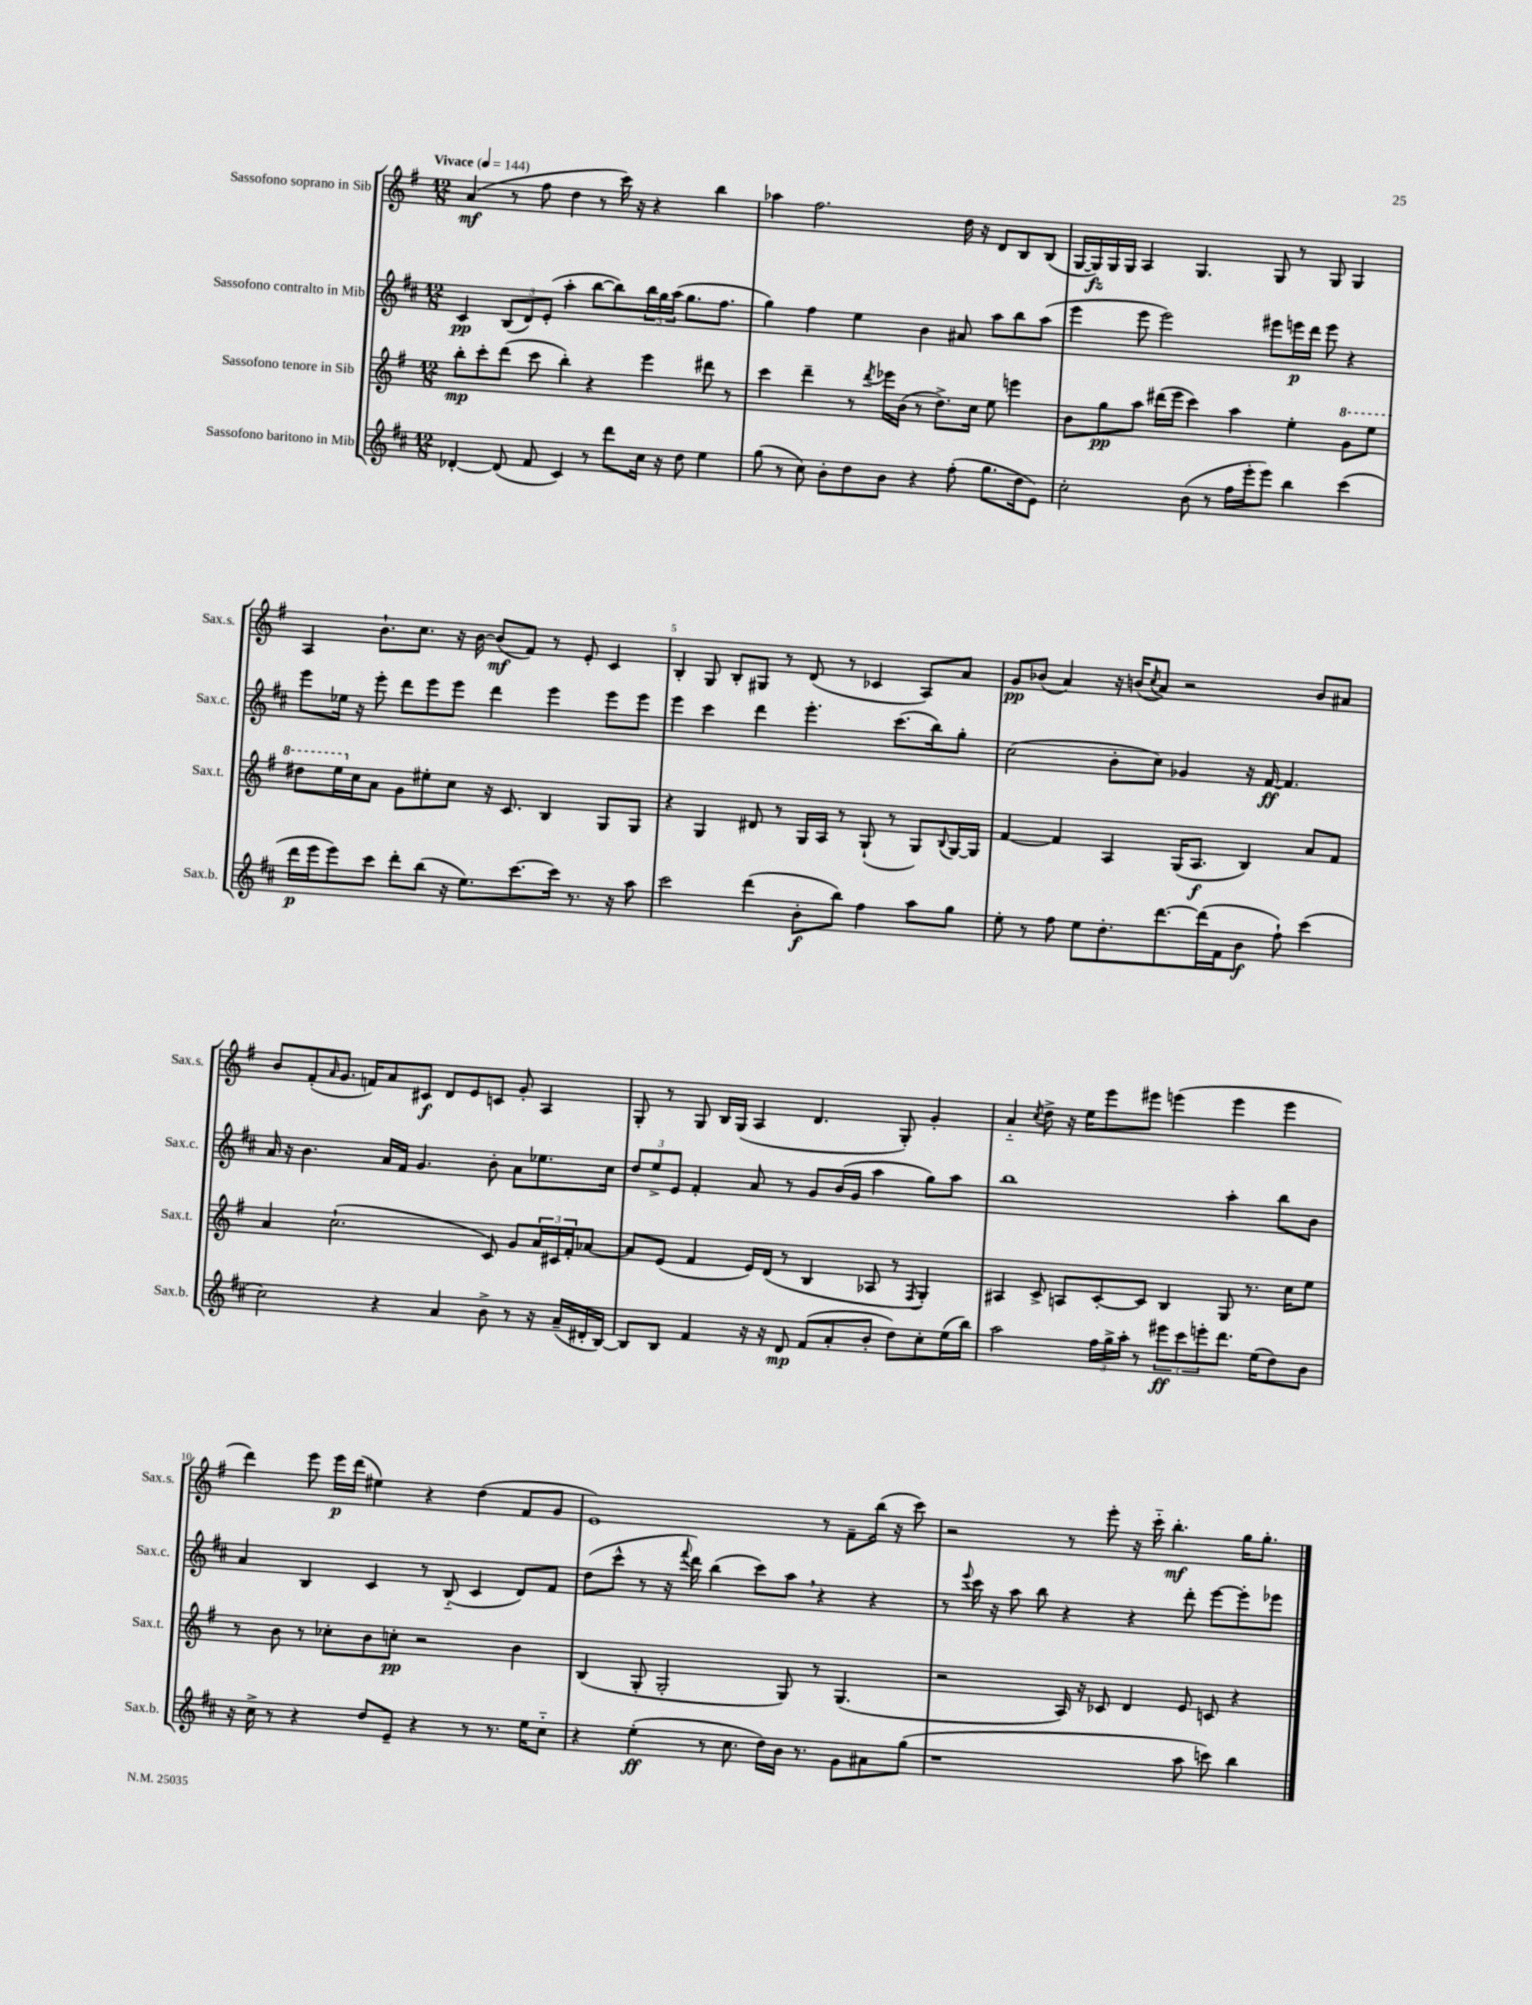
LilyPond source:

<<
\new StaffGroup <<
\new Staff = "s0" \with { instrumentName = "Sassofono soprano in Sib" shortInstrumentName = "Sax.s." } {
    \clef treble \key g \major \numericTimeSignature \time 12/8 \tempo "Vivace" 4 = 144
    a'4\mf( r8 fis''8 d''4 r8 c'''16) r16 r4 b''4 |
    aes''4 fis''2. d''16 r16 d'8 b8 b8( |
    g16~ g16\fz) g16 g16 a4 g4. g8 r8 g8 g4 |
    a4 b'8.-! c''8. r16 b'16~ b'8\mf( fis'8) r8 e'8-. c'4 |
    b4-. g8 b8-. gis8 r8 d'8( r8 ces'4 a8) a'8 |
    g'8\pp bes'8( a'4) r16 b'16( \acciaccatura { c''8 } a'8) r2 b'8 ais'8 |
    b'8 fis'8-.( \grace { a'16 } g'8. f'16) a'8 cis'8\f d'8 e'8 c'8 g'8-. a4 |
    g8-. r8 g8 b16 g16( a4 d'4. g8-.) g'4-. |
    a'4-_ \acciaccatura { c''8 } d''8-> r16 e''16 e'''8 eis'''8 e'''4( e'''4 e'''4 |
    d'''4) e'''8 e'''16\p d'''16( eis''4) r4 d''4( fis'8 g'8 |
    e'1) r8 fis'8-- b''16( r16 c'''8) |
    r2 r8 e'''8-. r16 c'''16-_ b''4.-.\mf g''16 g''8.-. \bar "|." |
}
\new Staff = "s1" \with { instrumentName = "Sassofono contralto in Mib" shortInstrumentName = "Sax.c." } {
    \clef treble \key d \major \numericTimeSignature \time 12/8
    cis'4\pp \tuplet 3/2 { b8( d'8) e'8-.( } a''4-. b''8~ b''8) \tuplet 3/2 { b''16 g''16 a''16( } g''8. fis''8. |
    g''4) fis''4 e''4 b'4 ais'8 a''8 b''8 a''8( |
    e'''4 e'''8 e'''2) eis'''8 e'''16\p d'''16 e'''8 r4 |
    e'''8 ees''16 r16 e'''8-. d'''8 e'''8 e'''8 d'''4 e'''4 e'''8 e'''8 |
    e'''4 cis'''4 d'''4 e'''4.-. cis'''8.( b''16) g''8-. |
    cis''2( b'8-. cis''8) ges'4 r16 fis'16~\ff fis'4. |
    a'16 r16 b'4. a'16 fis'16 g'4. b'8-. a'8 ees''8. cis''16 |
    \tuplet 3/2 { d''8 e''8-> e'8 } fis'4-. a'8 r8 g'8 b'16( g'16 a''4 g''8) a''8 |
    b''1 a''4-. b''8 b'8 |
    a'4 b4 cis'4 r8 b8-_( cis'4 d'8) fis'8 |
    d''8( cis'''8-^ r8 r16 \appoggiatura { fis'''8 } d'''16) b''4( cis'''8) a''8 \breathe r4 r4 |
    r8 \appoggiatura { e'''8 } cis'''16 r16 a''8 b''8 r4 r4 d'''8-. e'''8~ e'''8-. ees'''8 \bar "|." |
}
\new Staff = "s2" \with { instrumentName = "Sassofono tenore in Sib" shortInstrumentName = "Sax.t." } {
    \clef treble \key g \major \numericTimeSignature \time 12/8
    b''8-.\mp c'''8-. d'''8( c'''8 b''4-.) r4 e'''4 dis'''8 r8 |
    c'''4 d'''4-- r8 \acciaccatura { d'''8 } ees'''16 b'16( r8 d''8.->) c''16 e''8 e'''4 |
    b'8 g''8\pp a''8 dis'''16( e'''16 c'''4) a''4 e''4-. \ottava #1 g''8 e'''8 |
    dis'''8 e'''16 \ottava #0 c''16 a'8 g'8 eis''8-. c''8 r16 c'8. b4 g8 g8 |
    r4 g4 dis'8 r8 g16 a16 r8 g8-!( r8 g8) \appoggiatura { b8 } g16~ g16 |
    fis'4~ fis'4 a4 g16( a8.\f b4) a'8 fis'8 |
    a'4 c''2.-!( c'8) g'8 \tuplet 3/2 { a'16 cis'16 fis'16-. } aes'8~ |
    aes'8 e'8( fis'4 e'16) d'16( r8 b4 aes8 r8 \acciaccatura { fis8 } g4-.) |
    ais4 c'8-> a8 c'8~-. c'8 b4 g8 r8. c''16 e''8 |
    r8 b'8 r8 ces''8-. b'8 c''8-.\pp r2 b'4 |
    b4( g8-. g2-. g8) r8 g4.( |
    r2 a16) r16 ces'8 d'4 e'8 c'8 r4 \bar "|." |
}
\new Staff = "s3" \with { instrumentName = "Sassofono baritono in Mib" shortInstrumentName = "Sax.b." } {
    \clef treble \key d \major \numericTimeSignature \time 12/8
    des'4~-. des'8( fis'8 cis'4) r8 d'''8 cis''16 r16 d''8 e''4 |
    g''8( r8 cis''8) b'8-. d''8 b'8 r4 fis''8-.( g''8. d''16 e'8) |
    cis''2-. b'8( r8 fis''16 e'''16-. e'''8) b''4 cis'''4( |
    d'''16\p e'''16 e'''8) cis'''8 d'''8-. b''8( r16 e''8.) cis'''8.~ cis'''16 r8. r16 a''8 |
    cis'''2 d'''4( b'8-.\f b''8) fis''4 a''8 g''8 |
    e''8-. r8 fis''8 e''8 d''8.-. d'''8.~ d'''16( fis'16 b'8\f fis''8-!) cis'''4( |
    cis''2) r4 a'4 b'8-> r8 r16 a'16--( dis'16-. b16~) |
    b8 b8 fis'4 r16 r16 d'8\mp fis'8( a'8-. b'8-. d''8) cis''8-. e''16( b''16) |
    a''2 \tuplet 3/2 { fis''16 g''16-> a''16-. } r8 \tuplet 3/2 { eis'''8\ff cis'''8 e'''8-. } d'''8. e''16( d''8) b'8 |
    r16 cis''16-> r8 r4 d''8 e'8-- r4 r8 r8. e''16 cis''8-_ |
    r4 e''4-.\ff( r8 cis''8. d''16) b'16 r8. g'8 ais'8 g''8( |
    r1 a''8 c'''8) b''4 \bar "|." |
}
>>
>>
\layout { \context { \Score \override BarNumber.break-visibility = ##(#f #t #t) barNumberVisibility = #(every-nth-bar-number-visible 5) } }
